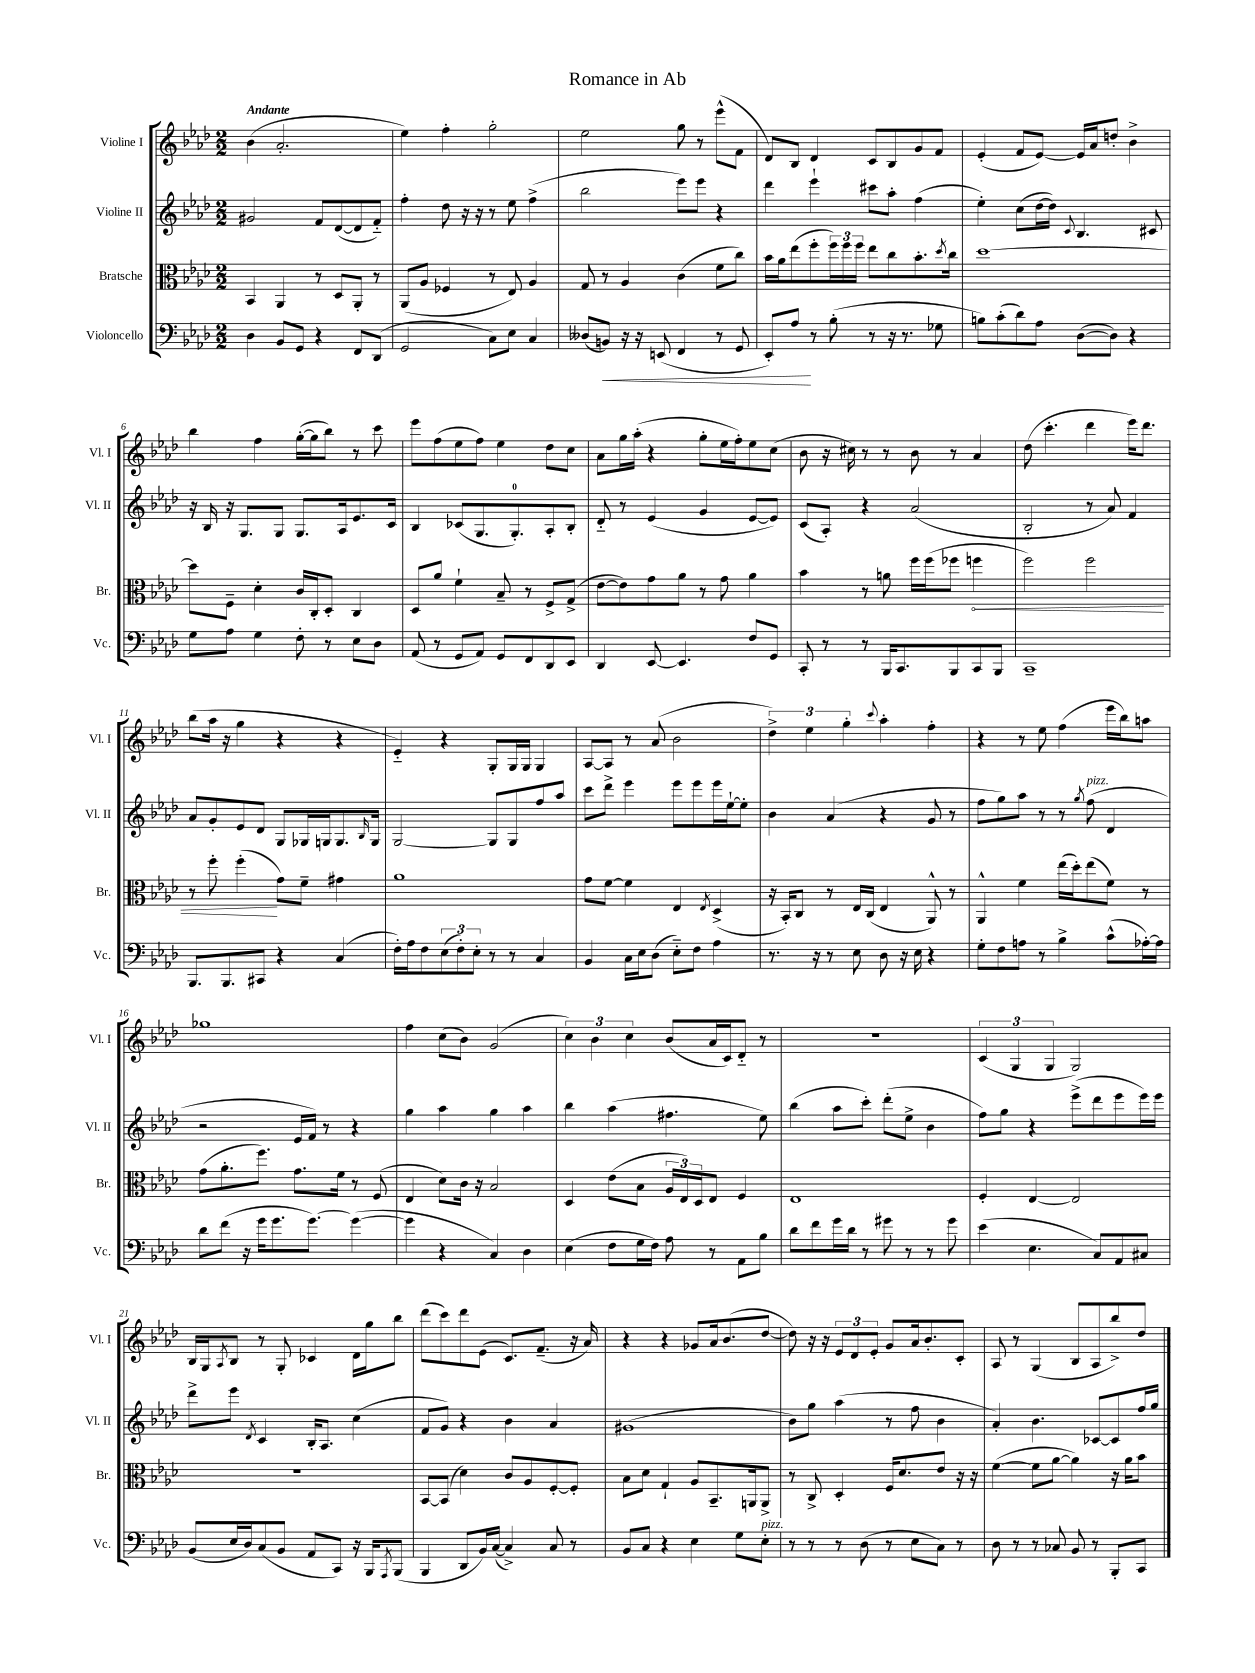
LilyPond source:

\header { title = "Romance in Ab" }
<<
\new StaffGroup <<
\new Staff = "s0" \with { instrumentName = "Violine I" shortInstrumentName = "Vl. I" } {
    \clef treble \key aes \major \numericTimeSignature \time 2/2 \tempo "Andante"
    bes'4( aes'2.-. |
    ees''4) f''4-. g''2-. |
    ees''2 g''8 r8 ees'''8-^( f'8 |
    des'8) bes8 des'4 c'8 bes8 g'8 f'8 |
    ees'4-.( f'8 ees'8~) ees'16 aes'16 d''8-. bes'4-> |
    bes''4 f''4 g''16~-.( g''16 bes''8) r8 c'''8 |
    ees'''8 f''8( ees''8 f''8) ees''4 des''8 c''8 |
    aes'8 g''16 aes''16-.( r4 g''8-. ees''16 f''16-.) ees''8 c''8( |
    bes'8 r16 cis''16) r8 r8 bes'8 r8 aes'4 |
    des''8( c'''4.-. des'''4 ees'''16) des'''8. |
    bes''8( aes''16 r16 g''4 r4 r4 |
    ees'4-_) r4 g8-. g16 g16 g4 |
    aes8~ aes8 r8 aes'8( bes'2 |
    \tuplet 3/2 { des''4->) ees''4 g''4-. } \appoggiatura { c'''8 } aes''4-. f''4-. |
    r4 r8 ees''8 f''4( ees'''16 bes''16) a''8 |
    ges''1 |
    f''4 c''8( bes'8) g'2( |
    \tuplet 3/2 { c''4) bes'4 c''4 } bes'8( aes'16 c'16) des'8-_ r8 |
    R1 |
    \tuplet 3/2 { c'4( g4 g4 } g2) |
    bes16 g16 \acciaccatura { aes8 } bes8 r8 g8-. ces'4 des'16 g''16 bes''8 |
    des'''8( c'''8) des'''8 ees'8( c'8.) f'8.--( r16 aes'16) |
    r4 r4 ges'8 aes'16 bes'8.( des''8~ |
    des''8) r16 r16 \tuplet 3/2 { ees'8 des'8 ees'8-. } g'8 aes'16 bes'8.-. c'8-. |
    aes8 r8 g4( bes8 aes8 bes''8->) des''8 \bar "|." |
}
\new Staff = "s1" \with { instrumentName = "Violine II" shortInstrumentName = "Vl. II" } {
    \clef treble \key aes \major \numericTimeSignature \time 2/2
    gis'2 f'8 des'8~( des'8 f'8-_) |
    f''4-. des''8 r16 r16 r8 ees''8 f''4->( |
    bes''2 ees'''8) ees'''8 r4 |
    des'''4 ees'''4-! cis'''8 aes''8-. f''4( |
    ees''4-.) c''8( des''16~ des''16) \appoggiatura { c'8 } bes4. cis'8 |
    r16 bes16 r16 g8. g8 g8. aes16 ees'8. c'16 |
    bes4 ces'8( g8. g8.-0-.) aes8-. bes8-. |
    des'8-_ r8 ees'4( g'4 ees'8~ ees'8) |
    c'8( aes8-.) r4 aes'2( |
    bes2-. r8 aes'8) f'4 |
    aes'8 g'8-. ees'8 des'8 g8 ges16 g16 g8. \grace { bes16 } g16 |
    g2~ g8 g8 f''8 aes''8 |
    c'''8 des'''8-> ees'''4 ees'''8 ees'''8 ees'''16 ees''16~-! ees''8-. |
    bes'4 aes'4( r4 g'8 r8 |
    f''8 g''8) aes''8 r8 r8 \acciaccatura { g''8 } f''8^\markup { \italic "pizz." }( des'4 |
    r2 ees'16 f'16) r8 r4 |
    g''4 aes''4 g''4 aes''4 |
    bes''4 aes''4( fis''4. ees''8) |
    bes''4( aes''8 c'''8-.) des'''8-.( ees''8-> bes'4 |
    f''8) g''8 r4 ees'''8->( des'''8 ees'''8 ees'''16) ees'''16 |
    des'''8-> ees'''8 \acciaccatura { des'8 } c'4 bes16-. aes8. c''4( |
    f'8 g'8) r4 bes'4 aes'4 |
    gis'1( |
    bes'8) g''8 aes''4( r8 f''8 bes'4 |
    aes'4-.) bes'4. ces'8~ ces'8 f''16 g''16 \bar "|." |
}
\new Staff = "s2" \with { instrumentName = "Bratsche" shortInstrumentName = "Br." } {
    \clef alto \key aes \major \numericTimeSignature \time 2/2
    bes,4 aes,4 r8 des8 aes,8-. r8 |
    aes,8( aes8 fes4 r8 ees8) aes4 |
    g8 r8 aes4 c'4( f'8 c''8) |
    bes'16 aes'16 ees''8( f''8-. \tuplet 3/2 { f''16) f''16 f''16 } ees''8 c''8 bes'8.-. \acciaccatura { des''8 } c''16 |
    des''1~ |
    des''8 f8-- des'4-. c'16 c16-. des8-. c4 |
    des8 aes'8 f'4-! bes8-- r8 f8-> g8->( |
    ees'8~ ees'8) g'8 aes'8 r8 g'8 aes'4 |
    bes'4 r8 a'8 f''16 f''16( fes''8 \once \override Hairpin.circled-tip = ##t f''4\< |
    f''2) f''2 |
    r8 f''8-. f''4-.\!( g'8) f'8-- gis'4 |
    aes'1 |
    g'8 f'8~ f'4 ees4 \acciaccatura { ees8 } des4->( |
    r16 bes,16-.) c8 r8 ees16 c16( ees4 aes,8-^) r8 |
    aes,4-^ f'4 ees''16( des''16-.) ees''8( f'8) r8 |
    g'8( aes'8.-. f''8.) g'8. f'16 r8 f8( |
    ees4 des'8) c'16 r16 bes2 |
    des4 ees'8( bes8 \tuplet 3/2 { aes16 ees16) des16 } ees8 f4 |
    ees1 |
    f4-. ees4~ ees2 |
    r1 |
    bes,8~ bes,8( des'4) c'8 aes8 f8~-. f8-. |
    bes8 des'8 g4-! aes8 bes,8.-- a,16 a,8-> |
    r8 c8-> des4-. f16 des'8. ees'8 r16 r16 |
    f'4~( f'8 aes'8~ aes'4) r16 aes'16 bes'8 \bar "|." |
}
\new Staff = "s3" \with { instrumentName = "Violoncello" shortInstrumentName = "Vc." } {
    \clef bass \key aes \major \numericTimeSignature \time 2/2
    des4 bes,8 g,8 r4 f,8 des,8( |
    g,2 c8) ees8 c4 |
    deses8( b,8\<) r16 r16 e,8( f,4 r8 g,8 |
    ees,8-.) aes8\! r8 bes8-.( r8 r16 r8. ges8 |
    b8) c'8-.( des'8) aes8 des8~( des8) r4 |
    g8 aes8 g4 f8-. r8 ees8 des8 |
    aes,8( r8 g,8 aes,8) g,8 f,8 des,8 ees,8 |
    des,4 ees,8~ ees,4. f8 g,8 |
    c,8-. r8 r8 bes,,16 c,8. bes,,8 c,8 bes,,8 |
    c,1-- |
    bes,,8. bes,,8. cis,8 r4 c4( |
    f16-.) aes16 f8 \tuplet 3/2 { ees8( f8-.) ees8-. } r8 r8 c4 |
    bes,4 c16 ees16 des8( ees8-_) f8 aes4 |
    r8. r16 r8 ees8 des8 r16 ees16 r4 |
    g8-. f8 a8 r8 bes4-> c'8-^( aes16~-.) aes16 |
    des'8 f'8( r16 g'16 g'8. g'8.~) g'4~( |
    g'4 r4 c4) des4 |
    ees4( f8 g16 f16) aes8 r8 aes,8 bes8 |
    des'8 f'8 g'16 des'16 r8 gis'8 r8 r8 gis'8 |
    ees'4( ees4. c8) aes,8 cis8 |
    bes,8( ees16 des16) c8( bes,8 aes,8 c,8) r16 bes,,16 \acciaccatura { aes,,8 } bes,,8( |
    bes,,4 des,8 bes,16) c16~( c4->) c8 r8 |
    bes,8 c8 r4 ees4 g8 ees8-.^\markup { \italic "pizz." } |
    r8 r8 r8 des8( r8 ees8 c8) r8 |
    des8 r8 r8 ces8 bes,8 r8 bes,,8-. c,8 \bar "|." |
}
>>
>>
